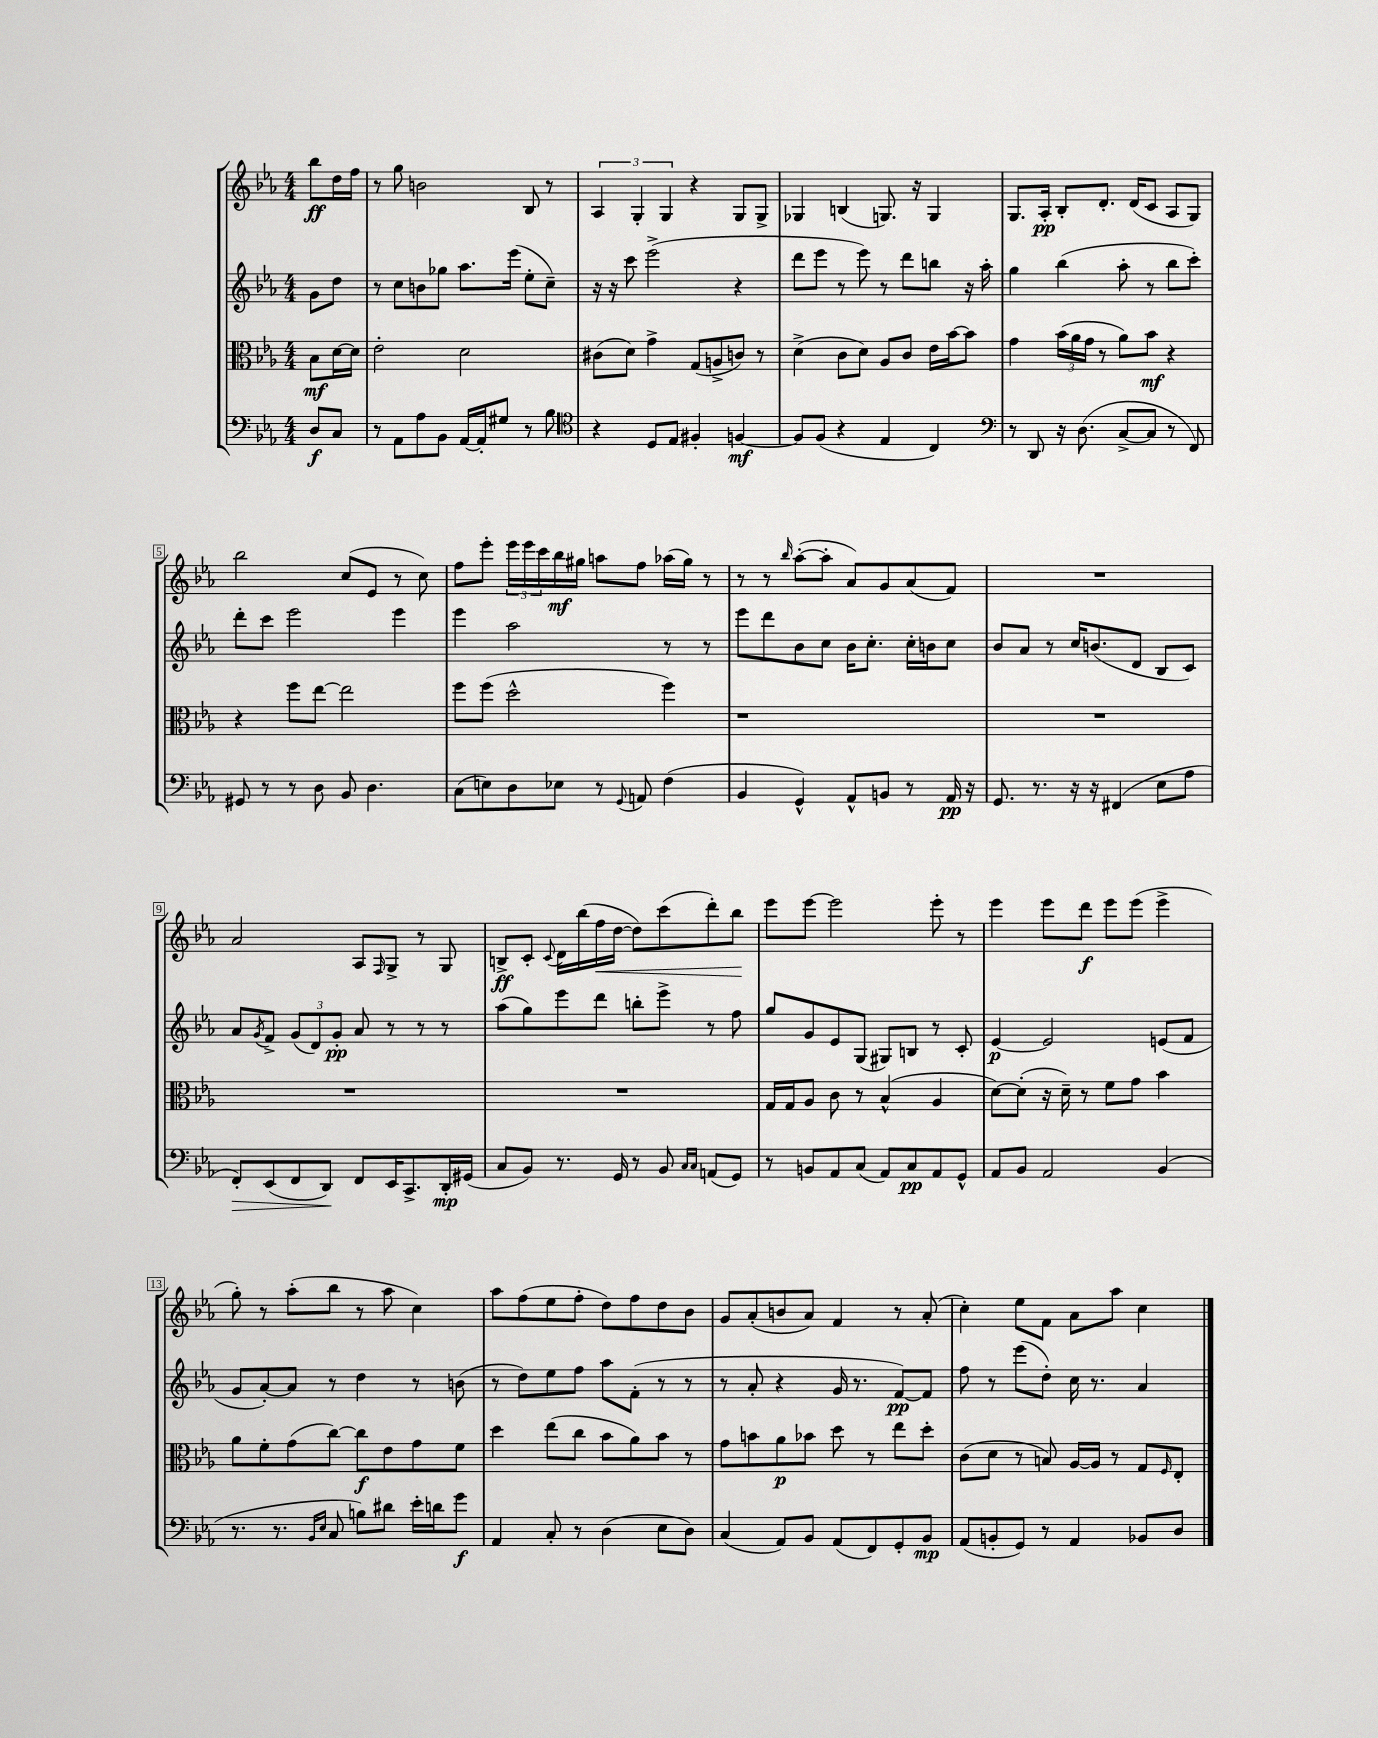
<<
\new StaffGroup <<
\new Staff = "s0" {
    \clef treble \key ees \major \numericTimeSignature \time 4/4 \partial 4
    bes''8\ff d''16 f''16 |
    r8 g''8 b'2 bes8 r8 |
    \tuplet 3/2 { aes4 g4-. g4 } r4 g8 g8-> |
    ges4 b4( g8.) r16 g4 |
    g8. aes16-.\pp bes8-. d'8.-. d'16( c'8 aes8 g8) |
    bes''2 c''8( ees'8 r8 c''8) |
    f''8 ees'''8-. \tuplet 3/2 { ees'''16 ees'''16 c'''16 } bes''16\mf gis''16 a''8 f''8 aes''16( gis''16) r8 |
    r8 r8 \grace { bes''16 } aes''8~-.( aes''8-. aes'8) g'8 aes'8( f'8) |
    R1 |
    aes'2 aes8 \grace { f16 } g8-> r8 g8 |
    b8->\ff c'8-. \appoggiatura { c'8 } d'16 bes''16( f''16\< d''16~ d''8) c'''8( d'''8-.) bes''8\! |
    ees'''8 ees'''8~ ees'''2 ees'''8-. r8 |
    ees'''4 ees'''8 d'''8\f ees'''8 ees'''8( ees'''4-> |
    g''8-.) r8 aes''8-.( bes''8 r8 aes''8 c''4) |
    aes''8 f''8( ees''8 f''8-. d''8) f''8 d''8 bes'8 |
    g'8 aes'8-.( b'8 aes'8) f'4 r8 aes'8-.( |
    c''4-.) ees''8 f'8 aes'8 aes''8 c''4 \bar "|." |
}
\new Staff = "s1" {
    \clef treble \key ees \major \numericTimeSignature \time 4/4 \partial 4
    g'8 d''8 |
    r8 c''8 b'8 ges''8 aes''8. ees'''16( ees''8-. c''8--) |
    r16 r16 c'''8 ees'''2->( r4 |
    d'''8 ees'''8 r8 ees'''8) r8 d'''8 b''8 r16 aes''16-. |
    g''4 bes''4( aes''8-. r8 bes''8 c'''8-.) |
    d'''8-. c'''8 ees'''2 ees'''4 |
    ees'''4 aes''2 r8 r8 |
    ees'''8 d'''8 bes'8 c''8 bes'16 c''8.-. c''16-. b'16 c''8 |
    bes'8 aes'8 r8 c''16 b'8.( d'8 bes8 c'8) |
    aes'8 \acciaccatura { g'8 } f'8-> \tuplet 3/2 { g'8( d'8) g'8-.\pp } aes'8 r8 r8 r8 |
    aes''8( g''8) ees'''8 d'''8 b''8-. ees'''8-> r8 f''8 |
    g''8 g'8 ees'8 g8( gis8) b8 r8 c'8-. |
    ees'4~\p ees'2 e'8( f'8 |
    g'8 aes'8~-.) aes'8 r8 d''4 r8 b'8( |
    r8 d''8) ees''8 f''8 aes''8 f'8-.( r8 r8 |
    r8 aes'8-. r4 g'16 r8. f'8~\pp) f'8 |
    f''8 r8 ees'''8( d''8-.) c''16 r8. aes'4 \bar "|." |
}
\new Staff = "s2" {
    \clef alto \key ees \major \numericTimeSignature \time 4/4 \partial 4
    bes8\mf d'16~ d'16 |
    ees'2-. d'2 |
    cis'8( d'8) g'4-> g8( a8-> c'8) r8 |
    d'4->( c'8 d'8) aes8 c'8 ees'16 bes'16~ bes'8 |
    g'4 \tuplet 3/2 { bes'16( aes'16 g'16 } r8 aes'8) bes'8\mf r4 |
    r4 f''8 ees''8~ ees''2 |
    f''8 f''8( d''2-^ f''4) |
    r1 |
    R1 |
    R1 |
    R1 |
    g16 g16 aes8 c'8 r8 bes4-^( aes4 |
    d'8~) d'8-.( r16 d'16--) r8 f'8 g'8 bes'4 |
    aes'8 f'8-. g'8( c''8~) c''8\f ees'8 g'8 f'8 |
    d''4 ees''8( c''8 bes'8 aes'8) bes'8 r8 |
    g'8 b'8 aes'8\p bes'8 d''8 r8 ees''8 d''8-. |
    c'8( d'8 r8 b8) aes16~ aes16 r8 g8 \grace { f16 } ees8-. \bar "|." |
}
\new Staff = "s3" {
    \clef bass \key ees \major \numericTimeSignature \time 4/4 \partial 4
    d8\f c8 |
    r8 aes,8 aes8 bes,8 aes,16~ aes,16-. gis8 r8 bes8 |
    \clef tenor r4 d8 ees8 fis4-. f4~\mf |
    f8 f8( r4 ees4 c4) |
    \clef bass r8 d,8 r16 d8.( c8~-> c8 r8 f,8) |
    gis,8 r8 r8 d8 bes,8 d4. |
    c8( e8) d8 ees8 r8 \appoggiatura { g,8 } a,8 f4( |
    bes,4 g,4-^) aes,8-^ b,8 r8 aes,16\pp r16 |
    g,8. r8. r16 r16 fis,4( ees8 aes8 |
    f,8-.\>) ees,8( f,8 d,8\!) f,8 ees,16 c,8.-> d,16-.\mp gis,16( |
    c8 bes,8) r8. g,16 r8 bes,8 \grace { c16 c16 } a,8( g,8) |
    r8 b,8 aes,8 c8( aes,8) c8\pp aes,8 g,8-^ |
    aes,8 bes,8 aes,2 bes,4( |
    r8. r8. \grace { bes,16 ees16 } c8 b8) dis'8 ees'16-. d'16 g'8\f |
    aes,4 c8-. r8 d4( ees8 d8) |
    c4( aes,8) bes,8 aes,8( f,8) g,8-. bes,8\mp |
    aes,8( b,8-. g,8) r8 aes,4 bes,8 d8 \bar "|." |
}
>>
>>
\layout { \context { \Score \override BarNumber.stencil = #(make-stencil-boxer 0.1 0.3 ly:text-interface::print) } }
